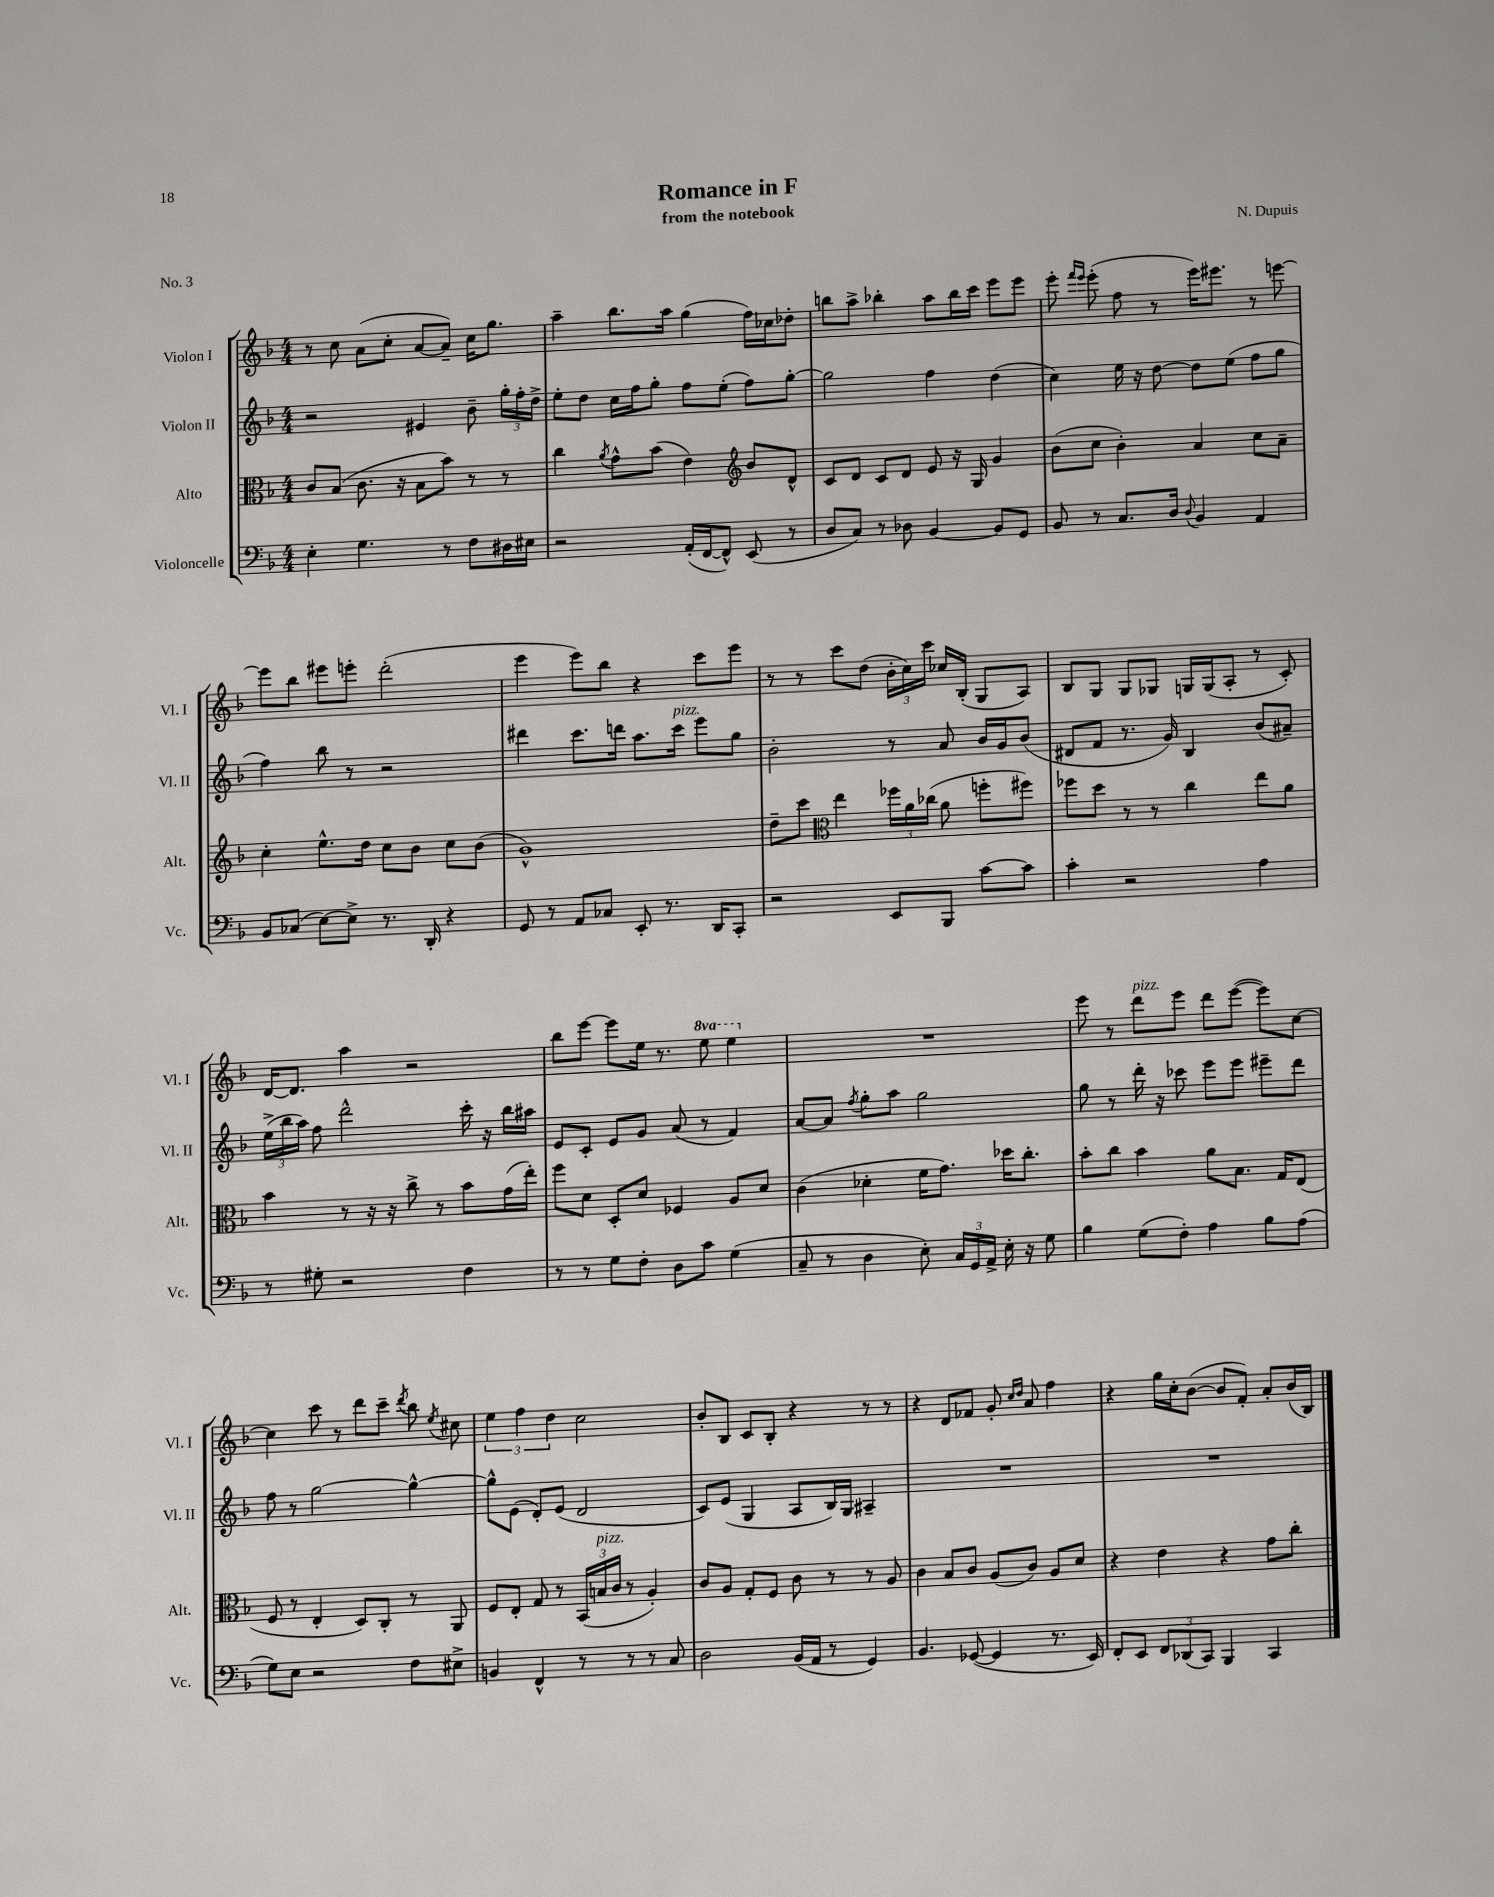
\header { title = "Romance in F" composer = "N. Dupuis" subtitle = "from the notebook" piece = "No. 3" }
<<
\new StaffGroup <<
\new Staff = "s0" \with { instrumentName = "Violon I" shortInstrumentName = "Vl. I" } {
    \clef treble \key f \major \numericTimeSignature \time 4/4 \set Staff.ottavationMarkups = #ottavation-simple-ordinals
    \autoBeamOff r8 c''8 a'8[( c''8]-. a'8[~ a'8]--) c''16[ g''8.] |
    a''4-- bes''8.[ a''16] g''4( f''16[) ces''16 des''8]-. |
    b''8[ a''8]-> bes''4-. a''8[ bes''16 c'''16] e'''8[ e'''8] |
    e'''8-. \grace { f'''16[ e'''16] } e'''8-.( f''8 r8 e'''16[) eis'''8.] r8 e'''8~ |
    e'''8[ bes''8] eis'''8[ e'''8]-. d'''2-.( |
    e'''4 e'''8[) bes''8] r4 c'''8[ e'''8] |
    r8 r8 c'''8[ d''8]( \tuplet 3/2 { bes'16[-. c''16) c'''16] } ces''16[ bes16]-.( g8[ a8]) |
    bes8[ g8] g8[ ges8] g16[ g16( a8]-. r8 c'8-.) |
    d'16[~ d'8.] a''4 r2 |
    bes''8[ e'''8]~ e'''8[ e''16] r8. \ottava #1 e'''8 e'''4 \ottava #0 |
    R1 |
    e'''8 r8 d'''8[^\markup { \italic "pizz." } e'''8] d'''8[ e'''8]~( e'''8[) c''8]~ |
    c''4 c'''8 r8 d'''8[ c'''8]-- \acciaccatura { d'''8 } bes''8 \acciaccatura { e''8 } cis''8 |
    \tuplet 3/2 { e''4 f''4 d''4 } c''2 |
    bes'8[-. bes8] c'8[ bes8]-. r4 r8 r8 |
    r4 d'8[ fes'8] g'8-. \grace { c''16[ d''16] } a'8 f''4 |
    r4 g''16[ c''16-. bes'8]~( bes'8[ f'8]-.) a'8[-. bes'16( bes16]) \bar "|." |
}
\new Staff = "s1" \with { instrumentName = "Violon II" shortInstrumentName = "Vl. II" } {
    \clef treble \key f \major \numericTimeSignature \time 4/4
    \autoBeamOff r2 eis'4 bes'8-- \tuplet 3/2 { g''16[-. f''16-. d''16]-> } |
    e''8[-. d''8] c''16[ f''16 g''8]-. f''8[ e''8]-.( f''8[) g''8]~-. |
    g''2 f''4 d''4( |
    c''4) e''16 r16 d''8~ d''8[ e''8]( f''8[ g''8] |
    f''4) bes''8 r8 r2 |
    dis'''4 c'''8.[ d'''16] a''8.[ c'''16]^\markup { \italic "pizz." } e'''8[ g''8] |
    bes'2-. r8 a'8 bes'16[ g'16 bes'8]( |
    dis'8[ f'8] r8. g'16) bes4 bes'8[( ais'8]--) |
    \tuplet 3/2 { e''16[->( bes''16 a''16]) } f''8 d'''2-^ c'''16-. r16 bes''16[ ais''16] |
    e'8[ c'8]-. e'8[ g'8] a'8( r8 f'4) |
    a'8[~ a'8] \acciaccatura { f''8 } g''8[-. a''8] g''2 |
    g''8 r8 d'''16-. r16 ces'''8 e'''8[ e'''8] eis'''8[-- d'''8] |
    f''8 r8 g''2~ g''4~-^ |
    g''8[-^ e'8]( d'8[-.) e'8]( d'2 |
    c'8[) e'8]( g4 a8[ bes16) g16] ais4-- |
    R1 |
    R1 \bar "|." |
}
\new Staff = "s2" \with { instrumentName = "Alto" shortInstrumentName = "Alt." } {
    \clef alto \key f \major \numericTimeSignature \time 4/4
    \autoBeamOff c'8[ bes8]( c'8. r16 bes8[ bes'8]) r8 r8 |
    c''4 \acciaccatura { a'8 } g'8[-^ bes'8]( e'4) \clef treble bes'8[ d'8]-^ |
    c'8[ d'8] c'8[ d'8] e'8 r16 g16 g'4 |
    bes'8[( c''8] bes'4-.) a'4 c''8[ a'8]-- |
    c''4-. e''8.[-^ d''16] c''8[ bes'8] c''8[ bes'8]( |
    g'1-^) |
    d''8[-- c'''8] \clef alto e''4 \tuplet 3/2 { fes''16[ a'16 ces''16]( } a'8 f''8[-. fis''8]) |
    fes''8[ d''8] r8 r8 c''4 e''8[ a'8] |
    bes'4 r8 r16 r16 c''8-> r8 bes'8[ g'16( e''16]-.) |
    f''8[ d'8] d8[-. d'8] fes4 a8[ d'8] |
    c'4( des'4-. f'16[ g'8.]) des''16[ c''8.]-. |
    bes'8[-. c''8] bes'4 a'8[ bes8.] g16[ e8]( |
    f8 r8 e4-. d8[) c8]-. r8 a,8 |
    f8[ e8]-. g8 r8 \tuplet 3/2 { bes,16[( b16^\markup { \italic "pizz." } c'16] } r8 a4-.) |
    c'8[ a8] g8[-. f8] c'8 r8 r8 a8 |
    c'4 bes8[ c'8] a8[( c'8]) a8[ d'8] |
    r4 e'4 r4 g'8[ c''8]-. \bar "|." |
}
\new Staff = "s3" \with { instrumentName = "Violoncelle" shortInstrumentName = "Vc." } {
    \clef bass \key f \major \numericTimeSignature \time 4/4
    \autoBeamOff e4-. g4. r8 f8[ dis16 eis16] |
    r2 a,16[-.( f,16~ f,8]-^) e,8( r8 |
    d8[ c8]) r8 des8 bes,4~ bes,8[ g,8] |
    bes,8 r8 c8.[ d16] \appoggiatura { d8 } bes,4 a,4 |
    bes,8[ ces8]( e8[~) e8]-> r8. d,16-. r4 |
    g,8 r8 a,8[ ces8] e,8-. r8. d,16[ c,8]-. |
    r2 e,8[ bes,,8] c'8[~ c'8] |
    c'4-. r2 a4 |
    r8 gis8-. r2 f4 |
    r8 r8 g8[ f8]-. d8[ c'8] g4( |
    c8-- r8 d4 e8-.) \tuplet 3/2 { c16[ g,16 a,16]-> } e16-. r16 g8 |
    bes4 g8[( f8]-.) a4 bes8[ a8]( |
    g8[) e8] r2 f8[ eis8]-> |
    b,4 f,4-^ r8 r8 r8 c8 |
    d2 bes,16[( a,16] r8 g,4) |
    bes,4. ges,8~( ges,4 r8. e,16) |
    f,8[-. e,8] \tuplet 3/2 { f,8[ des,8( c,8]) } bes,,4 c,4 \bar "|." |
}
>>
>>
\layout { \context { \Score \remove "Bar_number_engraver" } }
